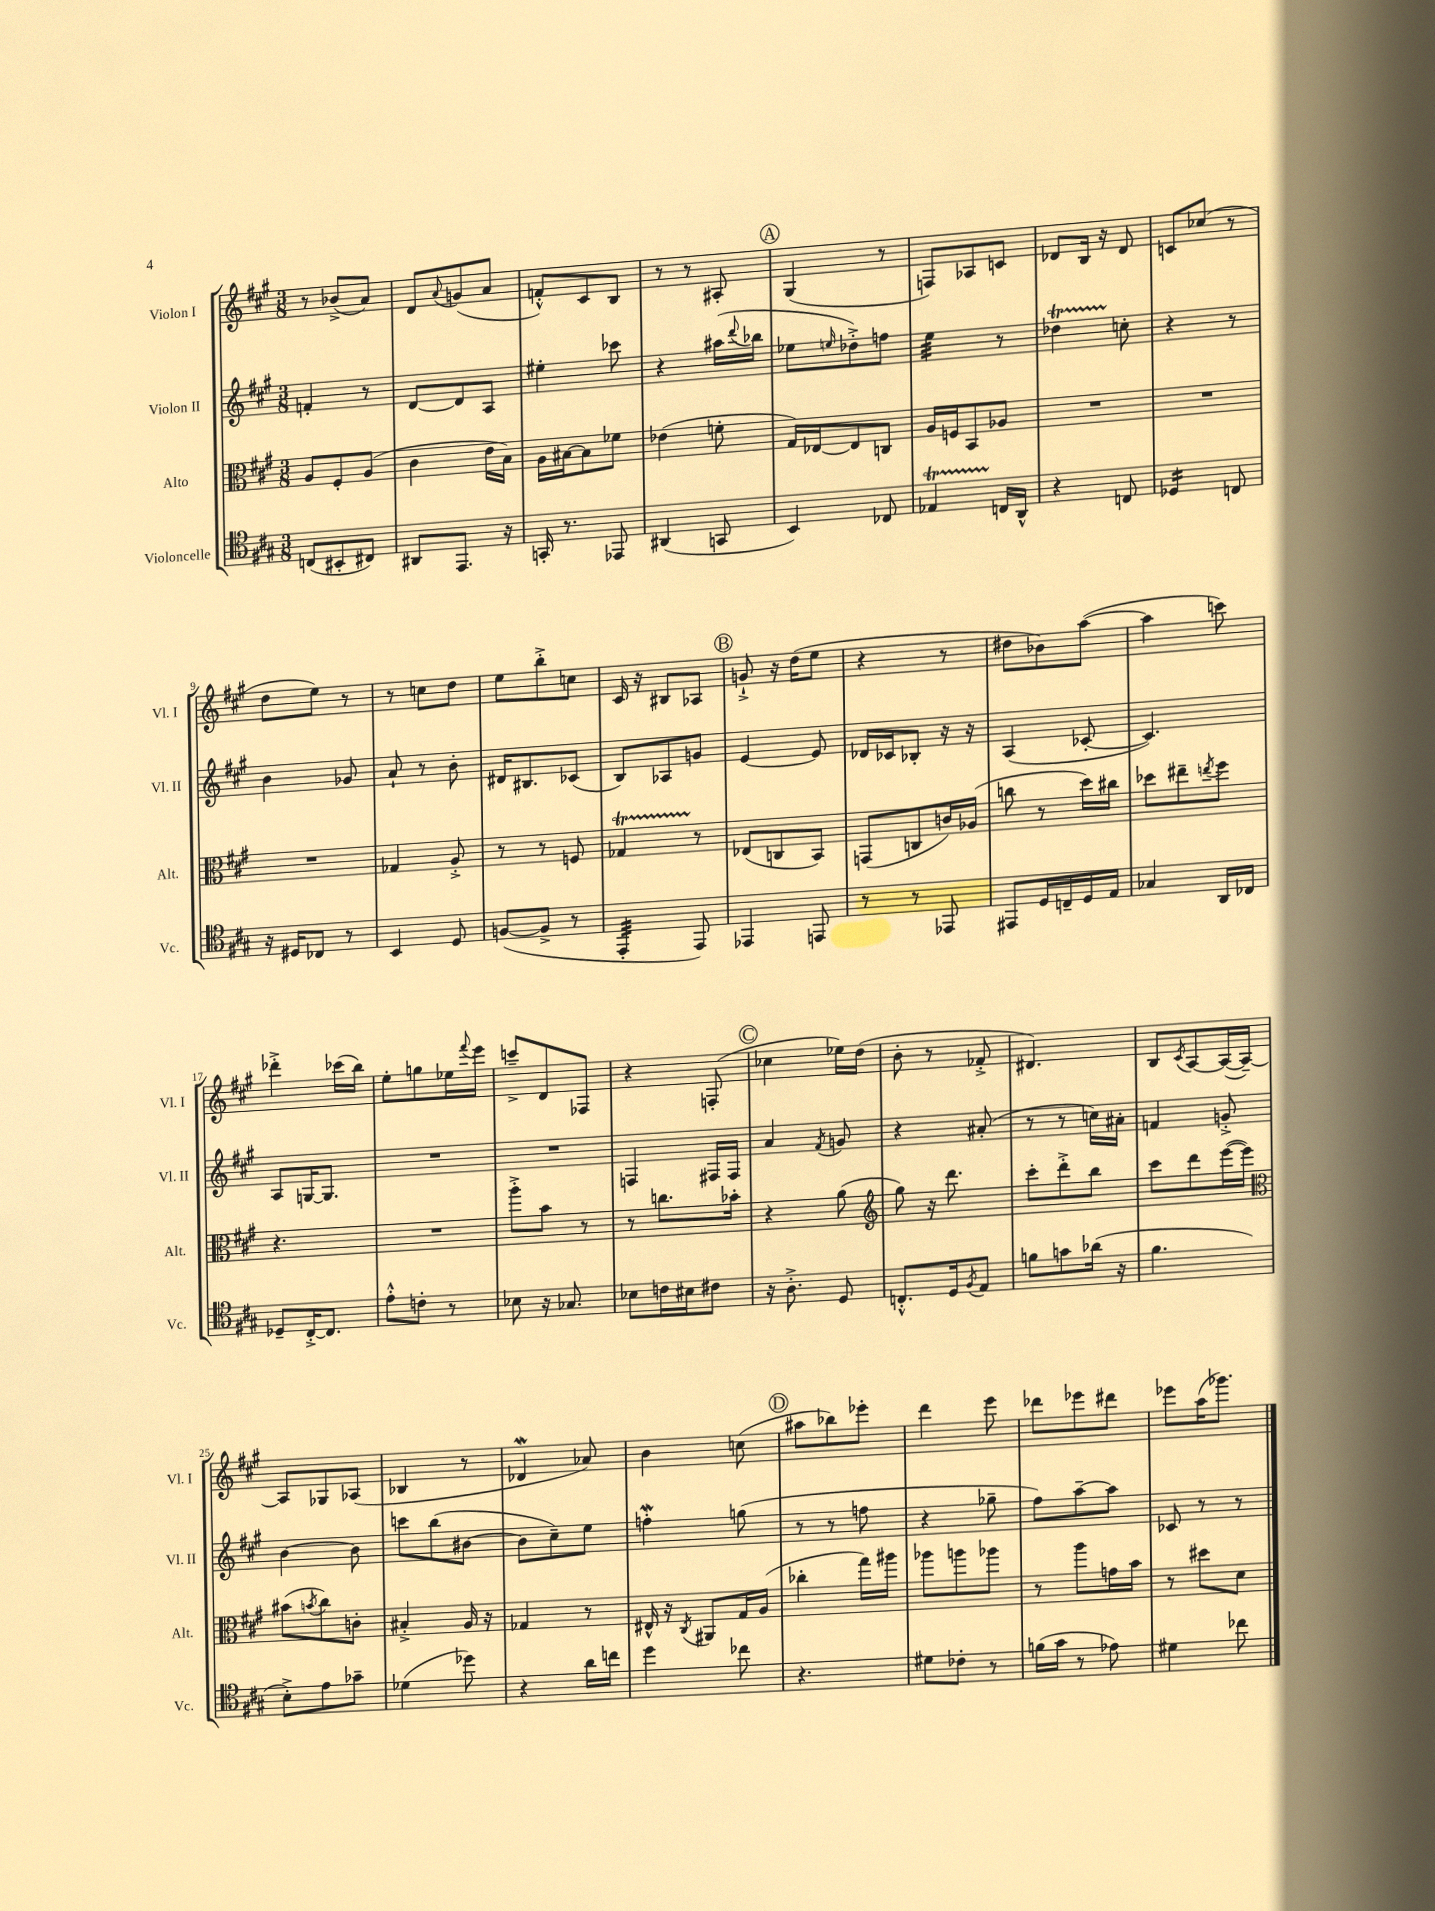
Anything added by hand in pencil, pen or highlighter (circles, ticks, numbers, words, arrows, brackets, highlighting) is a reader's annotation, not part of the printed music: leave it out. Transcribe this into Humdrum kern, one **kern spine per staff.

**kern	**kern	**kern	**kern
*staff4	*staff3	*staff2	*staff1
*clefC4	*clefC3	*clefG2	*clefG2
*k[f#c#g#]	*k[f#c#g#]	*k[f#c#g#]	*k[f#c#g#]
*M3/8	*M3/8	*M3/8	*M3/8
(8C	8A	4f'	8r
8BB#'	8F#'	.	(8b-^
8C#)	(8A	8r	8a)
=	=	=	=
8AA#	4c#	[8d	8d
.	.	.	8qqa
8.EE	.	8d]	(8g
.	16e	8A	8a
16r	16B)	.	.
=	=	=	=
16GG'	16A	4ee#'	8f'^^)
8.r	[16B#	.	.
.	8B#]	.	8c#
8EE-	8f-	8ccc-	8B
=	=	=	=
(4AA#	(4e-	4r	8r
.	.	.	8r
8GG	8f'	(16aa#	8A#'
.	.	8qqddd	.
.	.	16bb-	.
=	=	=	=
4BB)	16G#)	8ee-	(4G#
.	[16E-	.	.
.	.	16qqee	.
.	8E-]	8dd-'^)	.
8C-	8C	8ff	8r
=	=	=	=
4E-	16A	4ee	8F)
.	16F	.	.
.	8BB	.	8A-
16C	8A-	8r	8c
16AA^^	.	.	.
=	=	=	=
4r	4.r	4dd-	8d-
.	.	.	16B
.	.	.	16r
8C	.	8cc'	8d-
=	=	=	=
4D-	4.r	4r	8c
.	.	.	(8cc-
8C	.	8r	8r
=	=	=	=
16r	4.r	4b	8dd
16D#	.	.	.
8C-	.	.	8ee)
8r	.	8g-	8r
=	=	=	=
4BB	4G-	8a`	8r
.	.	8r	8cc
8D	8A'^	8b'	8dd
=	=	=	=
([8F	8r	16d#	8ee
.	.	8.B#	.
8F^]	8r	.	8bb'^
8r	8F	(8c-	8cc
=	=	=	=
4EE'	4G-	8B)	16c#
.	.	.	16r
.	.	8A-	8B#
8EE)	8r	8g	8A-
=	=	=	=
4EE-	(8E-	[4e	8g`^
.	8C	.	16r
.	.	.	(16dd
8EE	8BB)	8e]	8ee
=	=	=	=
8r	(8GG	16d-	4r
.	.	16c-	.
8r	8C	8B-'	.
8EE-	16c)	16r	8r
.	(16A-	16r	.
=	=	=	=
8EE#	8cc	(4A	8dd#
16D	8r	.	8b-)
16C~	.	.	.
16D	16dd)	[8c-'	([8aa
16E	16cc#	.	.
=	=	=	=
4G-	8dd-	4.c-])	4aa]
.	8ee#~	.	.
.	8qee	.	.
16AA	8ff#	.	8ccc)
16C-	.	.	.
=	=	=	=
8D-~	4.r	8A	4ddd-'^
[16C#'^	.	[16G	.
8.C#]	.	8.G]	.
.	.	.	(16ccc-
.	.	.	16bb)
=	=	=	=
8e'^^	4.r	4.r	8ee'
8c'	.	.	8gg
8r	.	.	16ee-
.	.	.	8qqfff#
.	.	.	16eee
=	=	=	=
8B-	8aa'^	4.r	8ccc~^
16r	8b	.	8d
8.G-	.	.	.
.	8r	.	8F-
=	=	=	=
8B-	8r	4F	4r
16c	8.cc	.	.
16B#	.	.	.
8c#	.	16F#	(8F'
.	16b-'	16F#	.
=	=	=	=
16r	4r	4a	4cc-
8.A'^	.	.	.
.	.	8qf#	.
8D	(8a	8g	16ee-)
.	.	.	(16dd
=	=	=	=
*	*clefG2	*	*
8.C'^^	8gg#)	4r	8b'
.	16r	.	8r
16D	8.ddd	.	.
8qF#	.	.	.
8E	.	(8a#'	8f-'^
=	=	=	=
8f	8ccc#'	8r	4.d#)
8g	8ddd'^	8r	.
(16a-	8bb	16cc)	.
16r	.	16a#'	.
=	=	=	=
4.f#	8ccc#	4f	8B
.	.	.	8qc#
.	8ddd	.	[8A
.	([16eee	8g'^	(16A_
.	16eee])	.	16A~_)
=	=	=	=
*	*clefC3	*	*
8B'^)	(8b#	[4b	8A]
.	8qb	.	.
8e	8cc#)	.	8G-
8g-~	8c'	8b]	(8A-
=	=	=	=
(4d-	4B#'^	8ccc	4B-
.	.	(8bb	.
8dd-)	16A	[8b#	8r
.	16r	.	.
=	=	=	=
4r	4G-	8b#]	4d-
.	.	8cc#~)	.
16a	8r	8ee	8a-)
16cc	.	.	.
=	=	=	=
4dd	16E#^^	4ff'	4b
.	16r	.	.
.	8qC#	.	.
.	8AA#	.	.
8cc-	16G#	(8gg	(8cc
.	(16A	.	.
=	=	=	=
4.r	4cc-'	8r	8aa#
.	.	8r	8bb-)
.	16gg#)	8ff	8eee-'
.	16aa#	.	.
=	=	=	=
8d#	8aa-	4r	4ddd
8c-'	8aa	.	.
8r	8aa-	8gg-~	8eee
=	=	=	=
(16f	8r	8ff#)	8ddd-
16g#	.	.	.
8r	8aa	[8aa~	8eee-
8e-)	16g	8aa]	8ddd#
.	16b	.	.
=	=	=	=
4d#	8r	8c-	8eee-
.	8dd#	8r	(16aa
.	.	.	8.ggg-)
8cc-	8d	8r	.
==	==	==	==
*-	*-	*-	*-
